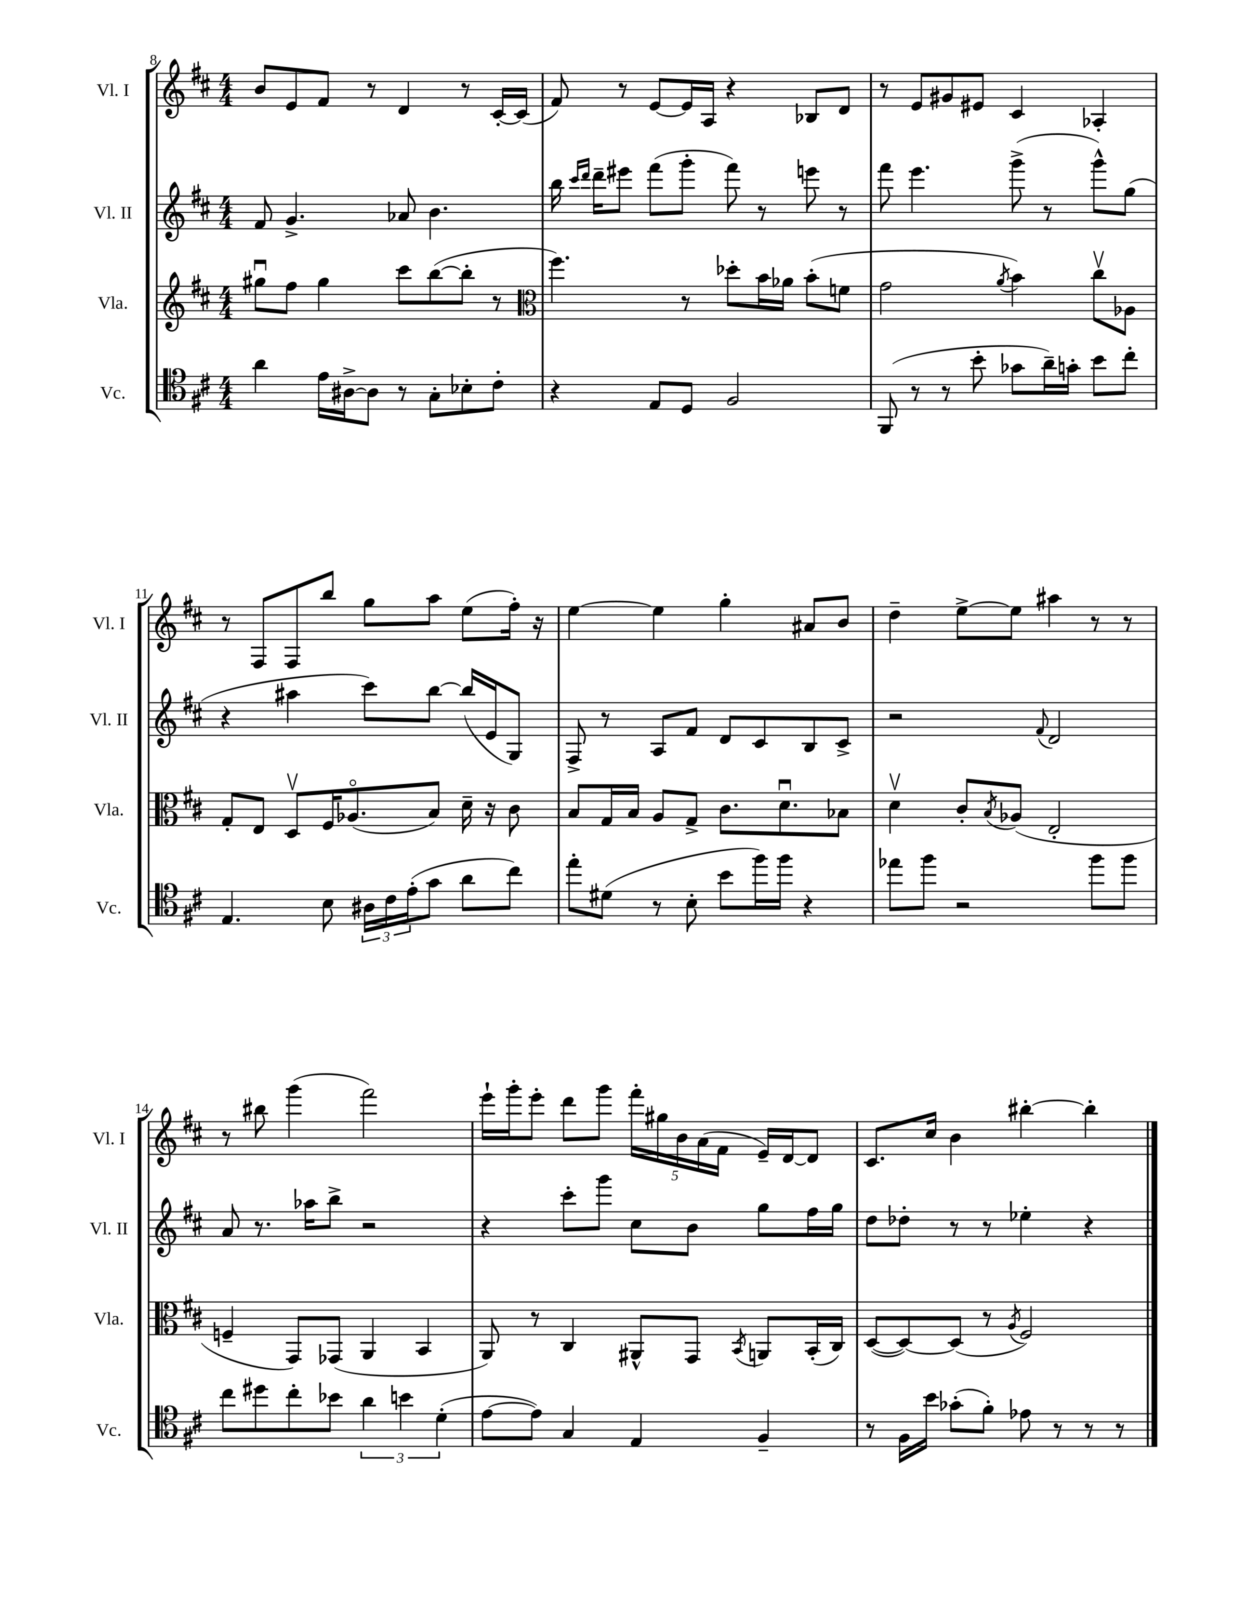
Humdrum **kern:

**kern	**kern	**kern	**kern
*staff4	*staff3	*staff2	*staff1
*clefC4	*clefG2	*clefG2	*clefG2
*k[f#c#]	*k[f#c#]	*k[f#c#]	*k[f#c#]
*M4/4	*M4/4	*M4/4	*M4/4
4a	8gg#u	8f#	8b
.	8ff#	4.g^	8e
16e	4gg#	.	8f#
[16A#^	.	.	.
8A#]	.	.	8r
8r	8ccc#	8a-	4d
8G'	([8bb	4.b	.
8B-'	8bb']	.	8r
8c#'	8r	.	[16c#'
.	.	.	(16c#]
=	=	=	=
*	*clefC3	*	*
4r	4.ff#)	16bb	8f#)
.	.	16qqccc#	.
.	.	16qqddd	.
.	.	16ddd~	.
.	.	8eee#	8r
8E	.	(8fff#	[8e
8D	8r	8ggg'	16e]
.	.	.	16A
2F#	8dd-'	8fff#)	4r
.	16b	8r	.
.	16a-	.	.
.	(8b'	8eee	8B-
.	8f	8r	8d
=	=	=	=
(8FF#	2g	8fff#	8r
8r	.	4.eee	8e
8r	.	.	8g#
8b'	.	.	8e#
.	8qa	.	.
8g-	4b)	(8ggg^	4c#
16a~)	.	8r	.
16g'	.	.	.
8b	8cc#v	8ggg^^)	4A-'
8cc#'	8A-	(8gg	.
=	=	=	=
4.E	8G'	4r	8r
.	8E	.	8F#
.	8Dv	4aa#	8F#
8B	16F#	.	8bb
.	(8.A-o	.	.
24A#	.	8ccc#)	8gg
24c#	.	.	.
(24e'	.	.	.
8g	8B)	[8bb	8aa
8a	16d~	(16bb]	(8ee
.	16r	16e	.
8cc#)	8c#	8G)	16ff#')
.	.	.	16r
=	=	=	=
8ee'	8B	8F#^	[4ee
(8d#	16G	8r	.
.	16B	.	.
8r	8A	8A	4ee]
8B'	8G^	8f#	.
8b	8.c#	8d	4gg'
16ff#)	.	8c#	.
16ff#	8.du	.	.
4r	.	8B	8a#
.	8B-	8c#^	8b
=	=	=	=
8ee-	4dv	2r	4dd~
8ff#	.	.	.
2r	8c#'	.	[8ee^
.	8qB	.	.
.	(8A-	.	8ee]
.	.	8qqf#	.
.	2E'	2d	4aa#
8ff#	.	.	8r
8ff#	.	.	8r
=	=	=	=
8cc#	4F~	8a	8r
8dd#	.	8.r	8bb#
8cc#'	8GG)	.	(4ggg
.	.	16aa-	.
8b-	(8GG-	8bb^	.
6a	4AA	2r	2fff#)
6b	.	.	.
.	4BB	.	.
(6d'	.	.	.
=	=	=	=
[8e	8AA)	4r	16eee`
.	.	.	16ggg'
8e])	8r	.	8eee'
4G	4C#	8ccc#'	8ddd
.	.	8ggg	8ggg
4E	8AA#^^	8cc#	20fff#'
.	.	.	20gg#
.	.	.	20b
.	8GG	8b	.
.	.	.	(20a
.	.	.	20f#
.	8qBB	.	.
4F#~	8AA	8gg	16e~)
.	.	.	[16d
.	(16BB'	16ff#	8d]
.	16C#)	16gg	.
=	=	=	=
8r	([8D	8dd	8.c#
16F#	8D_)	8dd-'	.
16b	.	.	16cc#
(8g-'	(8D]	8r	4b
8f#')	8r	8r	.
.	8qA	.	.
8e-	2F#)	4ee-'	[4bb#'
8r	.	.	.
8r	.	4r	4bb#']
8r	.	.	.
==	==	==	==
*-	*-	*-	*-
